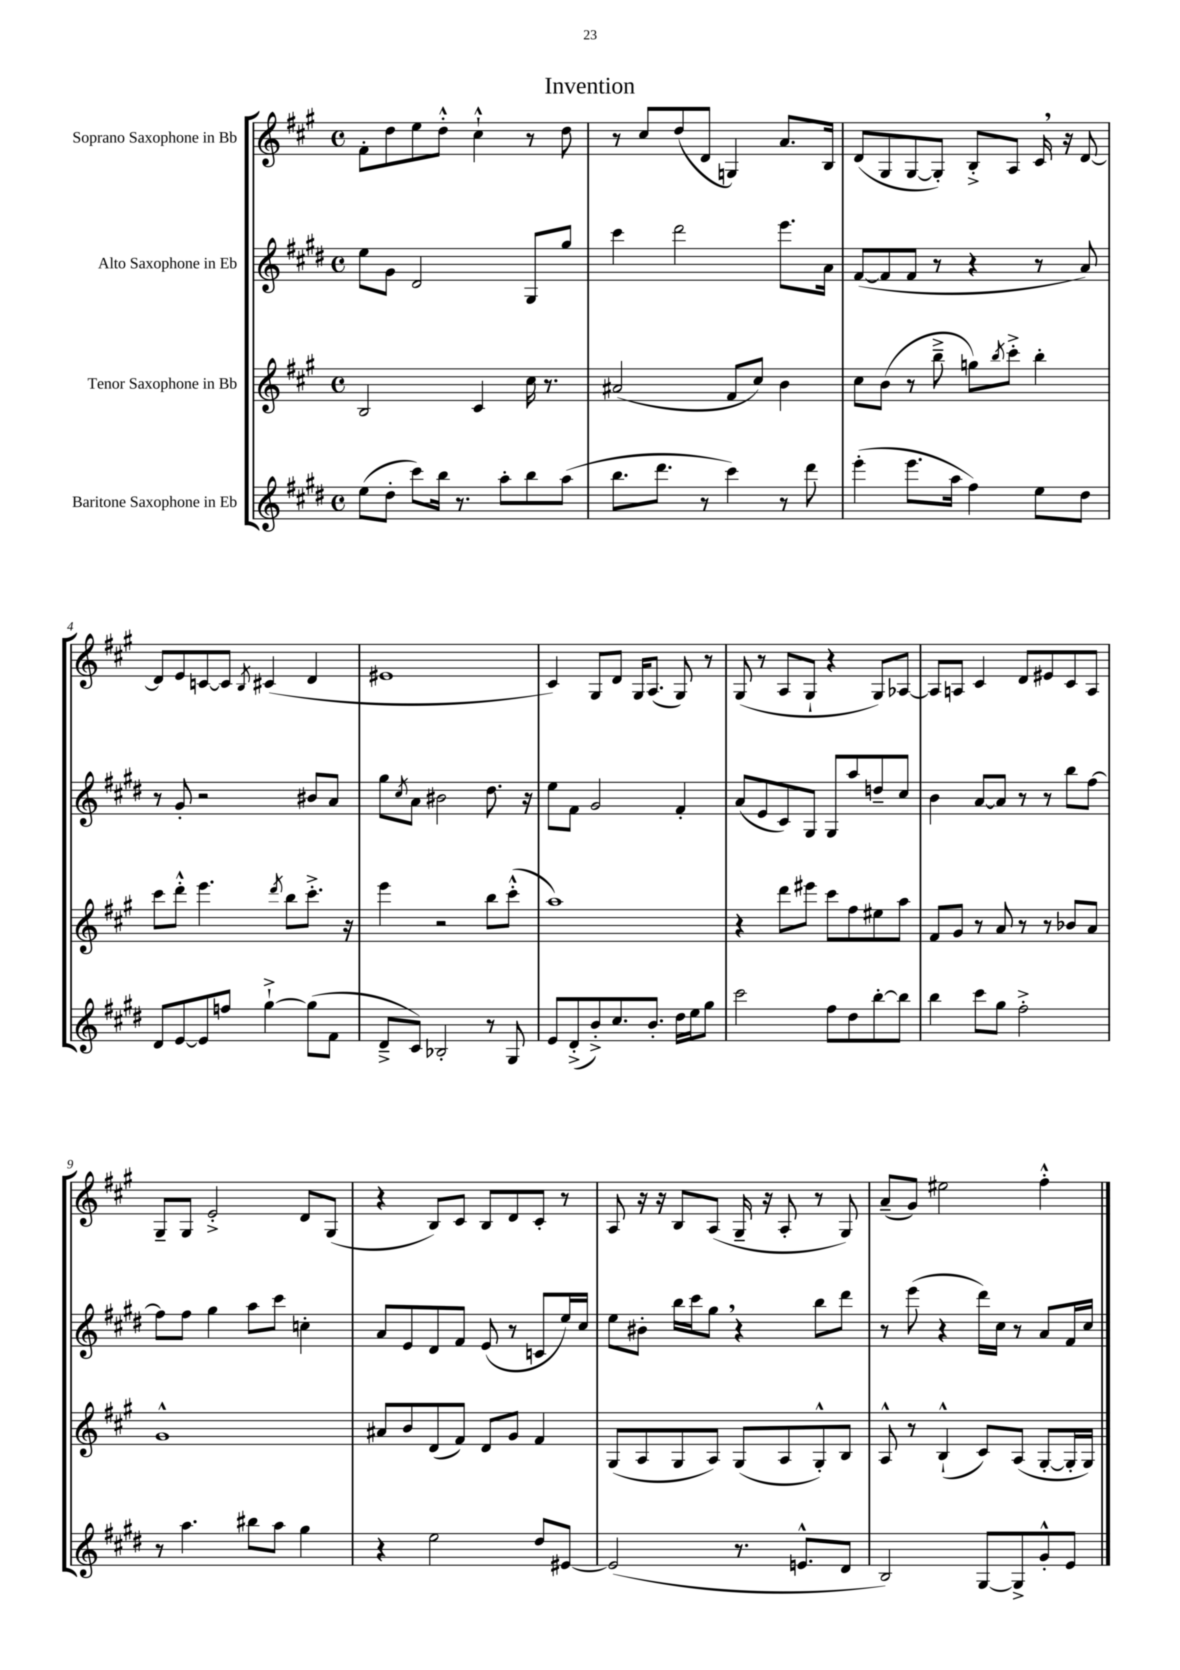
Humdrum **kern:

**kern	**kern	**kern	**kern
*staff4	*staff3	*staff2	*staff1
*clefG2	*clefG2	*clefG2	*clefG2
*k[f#c#g#d#]	*k[f#c#g#]	*k[f#c#g#d#]	*k[f#c#g#]
*M4/4	*M4/4	*M4/4	*M4/4
*met(c)	*met(c)	*met(c)	*met(c)
(8ee	2B	8ee	8f#'
8dd#'	.	8g#	8dd
8ccc#)	.	2d#	8ee
16bb	.	.	8dd'^^
8.r	.	.	.
.	4c#	.	4cc#`^^
8aa'	.	.	.
8bb	16cc#	8G#	8r
.	8.r	.	.
(8aa	.	8gg#	8dd
=	=	=	=
8.bb	(2a#	4ccc#	8r
.	.	.	8cc#
8.ddd#	.	.	.
.	.	2ddd#	(8dd
8r	.	.	8d
4ccc#)	8f#	.	4G)
.	8cc#)	.	.
8r	4b	8.eee	8.a
8ddd#	.	.	.
.	.	16a	16B
=	=	=	=
(4eee'	8cc#	([8f#	(8d
.	(8b	8f#]	8G#
8.eee	8r	8f#	[8G#
.	8bb~^	8r	8G#'])
16aa	.	.	.
4ff#)	8gg)	4r	8B'^
.	8qbb	.	.
.	8ccc#'^	.	8A
8ee	4bb'	8r	16c#
.	.	.	16r
8dd#	.	8a)	[8d
=	=	=	=
8d#	8ccc#	8r	8d]
[8e	8ddd'^^	8g#'	8e
8e]	4.eee	2r	[8c
8ff	.	.	8c]
.	.	.	8qB
[4gg#`^	.	.	(4c#
.	8qddd	.	.
.	8bb	.	.
(8gg#]	8.ccc#'^	8b#	4d
8f#	.	8a	.
.	16r	.	.
=	=	=	=
8d#~^	4eee	8gg#	1e#
.	.	8qcc#	.
8c#)	.	8a	.
2B-'	2r	2b#	.
8r	8bb	8.dd#	.
8G#	(8ccc#'^^	.	.
.	.	16r	.
=	=	=	=
8e	1aa)	8ee	4c#)
(8d#'^	.	8f#	.
8b'^)	.	2g#	8G#
8.cc#	.	.	8d
.	.	.	16G#
8.b'	.	.	(8.A
16dd#	.	4f#'	8G#)
16ee	.	.	.
8gg#	.	.	8r
=	=	=	=
2ccc#	4r	(8a	(8G#
.	.	8e	8r
.	8ddd	8c#)	8A
.	8eee#	8G#	8G#`
8ff#	8ccc#	8G#	4r
8dd#	8ff#	8aa	.
[8bb'	8ee#	8dd~	8G#)
8bb]	8aa	8cc#	[8A-
=	=	=	=
4bb	8f#	4b	8A-]
.	8g#	.	8A
8ccc#	8r	[8a	4c#
8gg#	8a	8a]	.
2ff#'^	8r	8r	8d
.	8r	8r	8e#
.	8b-	8bb	8c#
.	8a	[8ff#	8A
=	=	=	=
8r	1g#^^	8ff#]	8G#~
4.aa	.	8ff#	8G#
.	.	4gg#	2e'^
8bb#	.	8aa	.
8aa	.	8ccc#	.
4gg#	.	4cc'	8d
.	.	.	(8G#
=	=	=	=
4r	8a#	8a	4r
.	8b	8e	.
2ee	(8d	8d#	8B)
.	8f#)	8f#	8c#
.	8d	(8e	8B
.	8g#	8r	8d
8dd#	4f#	8c	8c#'
[8e#	.	16ee)	8r
.	.	16cc#	.
=	=	=	=
(2e#]	(8G#	8ee	8A
.	8A	8b#'	16r
.	.	.	16r
.	8G#	16bb	8B
.	.	16ccc#	.
.	8A)	8gg#	(8A
8.r	(8G#	4r	16G#~
.	.	.	16r
.	8A	.	8A'
8.e^^	.	.	.
.	8G#'^^)	8bb	8r
8d#	8B	8ddd#	8G#)
=	=	=	=
2B)	8A^^	8r	(8a~
.	8r	(8eee	8g#)
.	(4B`^^	4r	2ee#
[8G#	8c#)	16ddd#)	.
.	.	16cc#	.
8G#^]	(8A	8r	.
8g#'^^	[8G#'	8a	4ff#'^^
8e	16G#']	16f#	.
.	16G#)	16cc#	.
==	==	==	==
*-	*-	*-	*-
